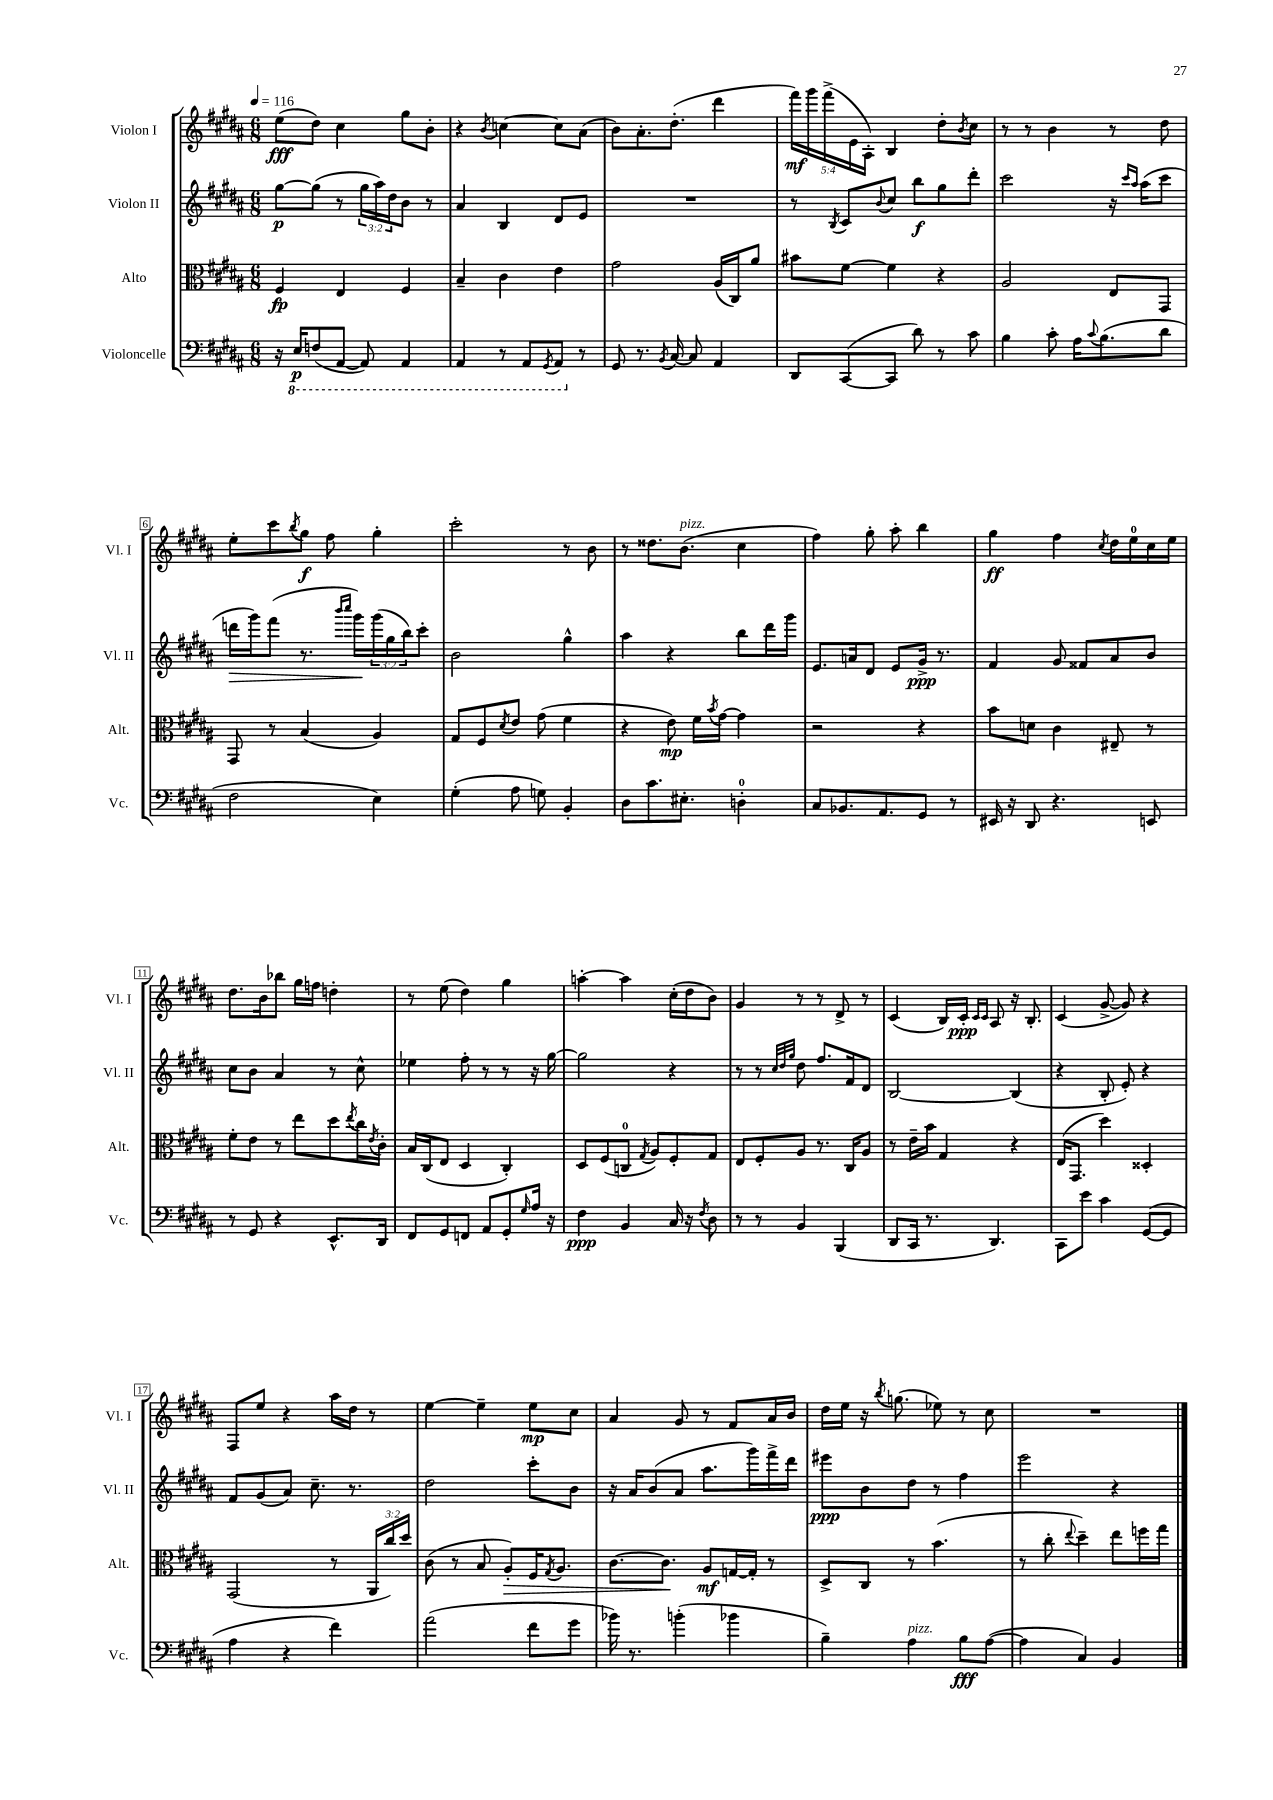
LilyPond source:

<<
\new StaffGroup <<
\new Staff = "s0" \with { instrumentName = "Violon I" shortInstrumentName = "Vl. I" } {
    \clef treble \key b \major \numericTimeSignature \time 6/8 \override Staff.TupletNumber.text = #tuplet-number::calc-fraction-text \tempo 4 = 116
    e''8\fff( dis''8) cis''4 gis''8 b'8-. |
    r4 \acciaccatura { b'8 } c''4~ c''8 ais'8( |
    b'8) ais'8.-. dis''8.-.( dis'''4 |
    \tuplet 5/4 { fis'''16\mf) gis'''16 fis'''16->( e'16 ais16-.) } b4 dis''8-. \acciaccatura { b'8 } cis''8 |
    r8 r8 b'4 r8 dis''8 |
    e''8-. cis'''8 \acciaccatura { b''8 } gis''8\f fis''8 gis''4-. |
    cis'''2-. r8 b'8 |
    r8 disis''8. b'8.^\markup { \italic "pizz." }( cis''4 |
    fis''4) gis''8-. ais''8-. b''4 |
    gis''4\ff fis''4 \acciaccatura { cis''8 } dis''16 e''16-0 cis''16 e''16 |
    dis''8. b'16 bes''8 gis''16 f''16 d''4-. |
    r8 e''8( dis''4) gis''4 |
    a''4~-. a''4 cis''16-.( dis''16 b'8) |
    gis'4 r8 r8 dis'8-> r8 |
    cis'4( b16) cis'16-.\ppp \grace { cis'16 cis'16 } ais8 r16 b8.-. |
    cis'4( gis'8~-> gis'8) r4 |
    fis8 e''8 r4 ais''16 dis''16 r8 |
    e''4~ e''4-- e''8\mp cis''8 |
    ais'4 gis'8 r8 fis'8 ais'16 b'16 |
    dis''16 e''16 r16 \acciaccatura { b''8 } g''8.( ees''8) r8 cis''8 |
    R2. \bar "|." |
}
\new Staff = "s1" \with { instrumentName = "Violon II" shortInstrumentName = "Vl. II" } {
    \clef treble \key b \major \numericTimeSignature \time 6/8 \override Staff.TupletNumber.text = #tuplet-number::calc-fraction-text
    gis''8~\p gis''8( r8 \tuplet 3/2 { gis''16 ais''16) dis''16 } b'8 r8 |
    ais'4 b4 dis'8 e'8 |
    R2. |
    r8 \acciaccatura { b8 } cis'8 \appoggiatura { b'8 } cis''8 b''8\f gis''8 dis'''8-. |
    cis'''2 r16 \grace { cis'''16 ais''16 } ais''16( cis'''8 |
    d'''16\> gis'''16) fis'''8( r8. \grace { b'''16 cis''''16 } gis'''16\!) \tuplet 3/2 { gis'''16( gis''16 b''16) } cis'''8-. |
    b'2 gis''4-^ |
    ais''4 r4 b''8 dis'''16 gis'''16 |
    e'8. a'16 dis'8 e'8 gis'16->\ppp r8. |
    fis'4 gis'8 fisis'8 ais'8 b'8 |
    cis''8 b'8 ais'4 r8 cis''8-^ |
    ees''4 fis''8-. r8 r8 r16 gis''16~ |
    gis''2 r4 |
    r8 r8 \grace { cis''32 dis''32 gis''32 } dis''8 fis''8. fis'16 dis'8 |
    b2~ b4( |
    r4 b8-. e'8-.) r4 |
    fis'8 gis'8( ais'8) cis''8.-- r8. |
    dis''2 cis'''8-. b'8 |
    r16 ais'16 b'8( ais'8 ais''8. gis'''16) fis'''16-> dis'''16 |
    eis'''8\ppp b'8 dis''8 r8 fis''4 |
    e'''2 r4 \bar "|." |
}
\new Staff = "s2" \with { instrumentName = "Alto" shortInstrumentName = "Alt." } {
    \clef alto \key b \major \numericTimeSignature \time 6/8 \override Staff.TupletNumber.text = #tuplet-number::calc-fraction-text
    fis4\fp e4 fis4 |
    b4-- cis'4 e'4 |
    gis'2 ais16( cis16) ais'8 |
    bis'8 fis'8~ fis'4 r4 |
    ais2 e8 gis,8 |
    gis,8 r8 b4( ais4) |
    gis8 fis8 \acciaccatura { dis'8 } e'8 gis'8( fis'4 |
    r4 e'8\mp) fis'16 \acciaccatura { b'8 } gis'16~ gis'4 |
    r2 r4 |
    b'8 d'8 cis'4 eis8-- r8 |
    fis'8-. e'8 r8 e''8 dis''8 \acciaccatura { e''8 } cis''16 \acciaccatura { e'8 } cis'16-. |
    b16 cis16( e8 dis4 cis4-.) |
    dis8 fis8( c8-0 \acciaccatura { gis8 } ais8) fis8-. gis8 |
    e8 fis8-. ais8 r8. cis16 ais8 |
    r8 e'16-- b'16 gis4 r4 |
    e16( gis,8. dis''4) disis4-. |
    gis,2( r8 \tuplet 3/2 { ais,16 cis''16) dis''16 } |
    cis'8( r8 b8 ais8-.\>) fis16 \acciaccatura { gis8 } ais8. |
    cis'8.~ cis'8.\! ais8\mf g16~ g16-. r8 |
    dis8-> cis8 r8 b'4.( |
    r8 cis''8-. \appoggiatura { e''8 } dis''4--) e''8 f''16 gis''16 \bar "|." |
}
\new Staff = "s3" \with { instrumentName = "Violoncelle" shortInstrumentName = "Vc." } {
    \clef bass \key b \major \numericTimeSignature \time 6/8
    r16 \ottava #-1 e,16\p f,8( ais,,8~ ais,,8) ais,,4 |
    ais,,4 r8 ais,,8 \acciaccatura { gis,,8 } ais,,8 \ottava #0 r8 |
    gis,8 r8. \acciaccatura { b,8 } cis16~ cis8 ais,4 |
    dis,8 cis,8~( cis,8 dis'8) r8 cis'8 |
    b4 cis'8-. ais16 \appoggiatura { cis'8 } b8.( dis'8 |
    fis2 e4) |
    gis4-.( ais8 g8) b,4-. |
    dis8 cis'8. eis8.-. d4-0-. |
    cis8 bes,8. ais,8. gis,8 r8 |
    eis,16 r16 dis,8 r4. e,8 |
    r8 gis,8 r4 e,8.-^ dis,16 |
    fis,8 gis,8 f,8 ais,8 gis,8-. \grace { gis16 } ais16 r16 |
    fis4\ppp b,4 cis16 r16 \acciaccatura { fis8 } dis8 |
    r8 r8 b,4 b,,4( |
    dis,8 cis,16 r8. dis,4.) |
    cis,8 e'8 cis'4 gis,8~( gis,8 |
    ais4 r4 fis'4) |
    ais'2( fis'8 gis'8 |
    bes'16) r8. b'4-.( bes'4 |
    b4--) ais4^\markup { \italic "pizz." } b8\fff ais8~( |
    ais4 cis4) b,4 \bar "|." |
}
>>
>>
\layout { \context { \Score \override BarNumber.stencil = #(make-stencil-boxer 0.1 0.3 ly:text-interface::print) } }
